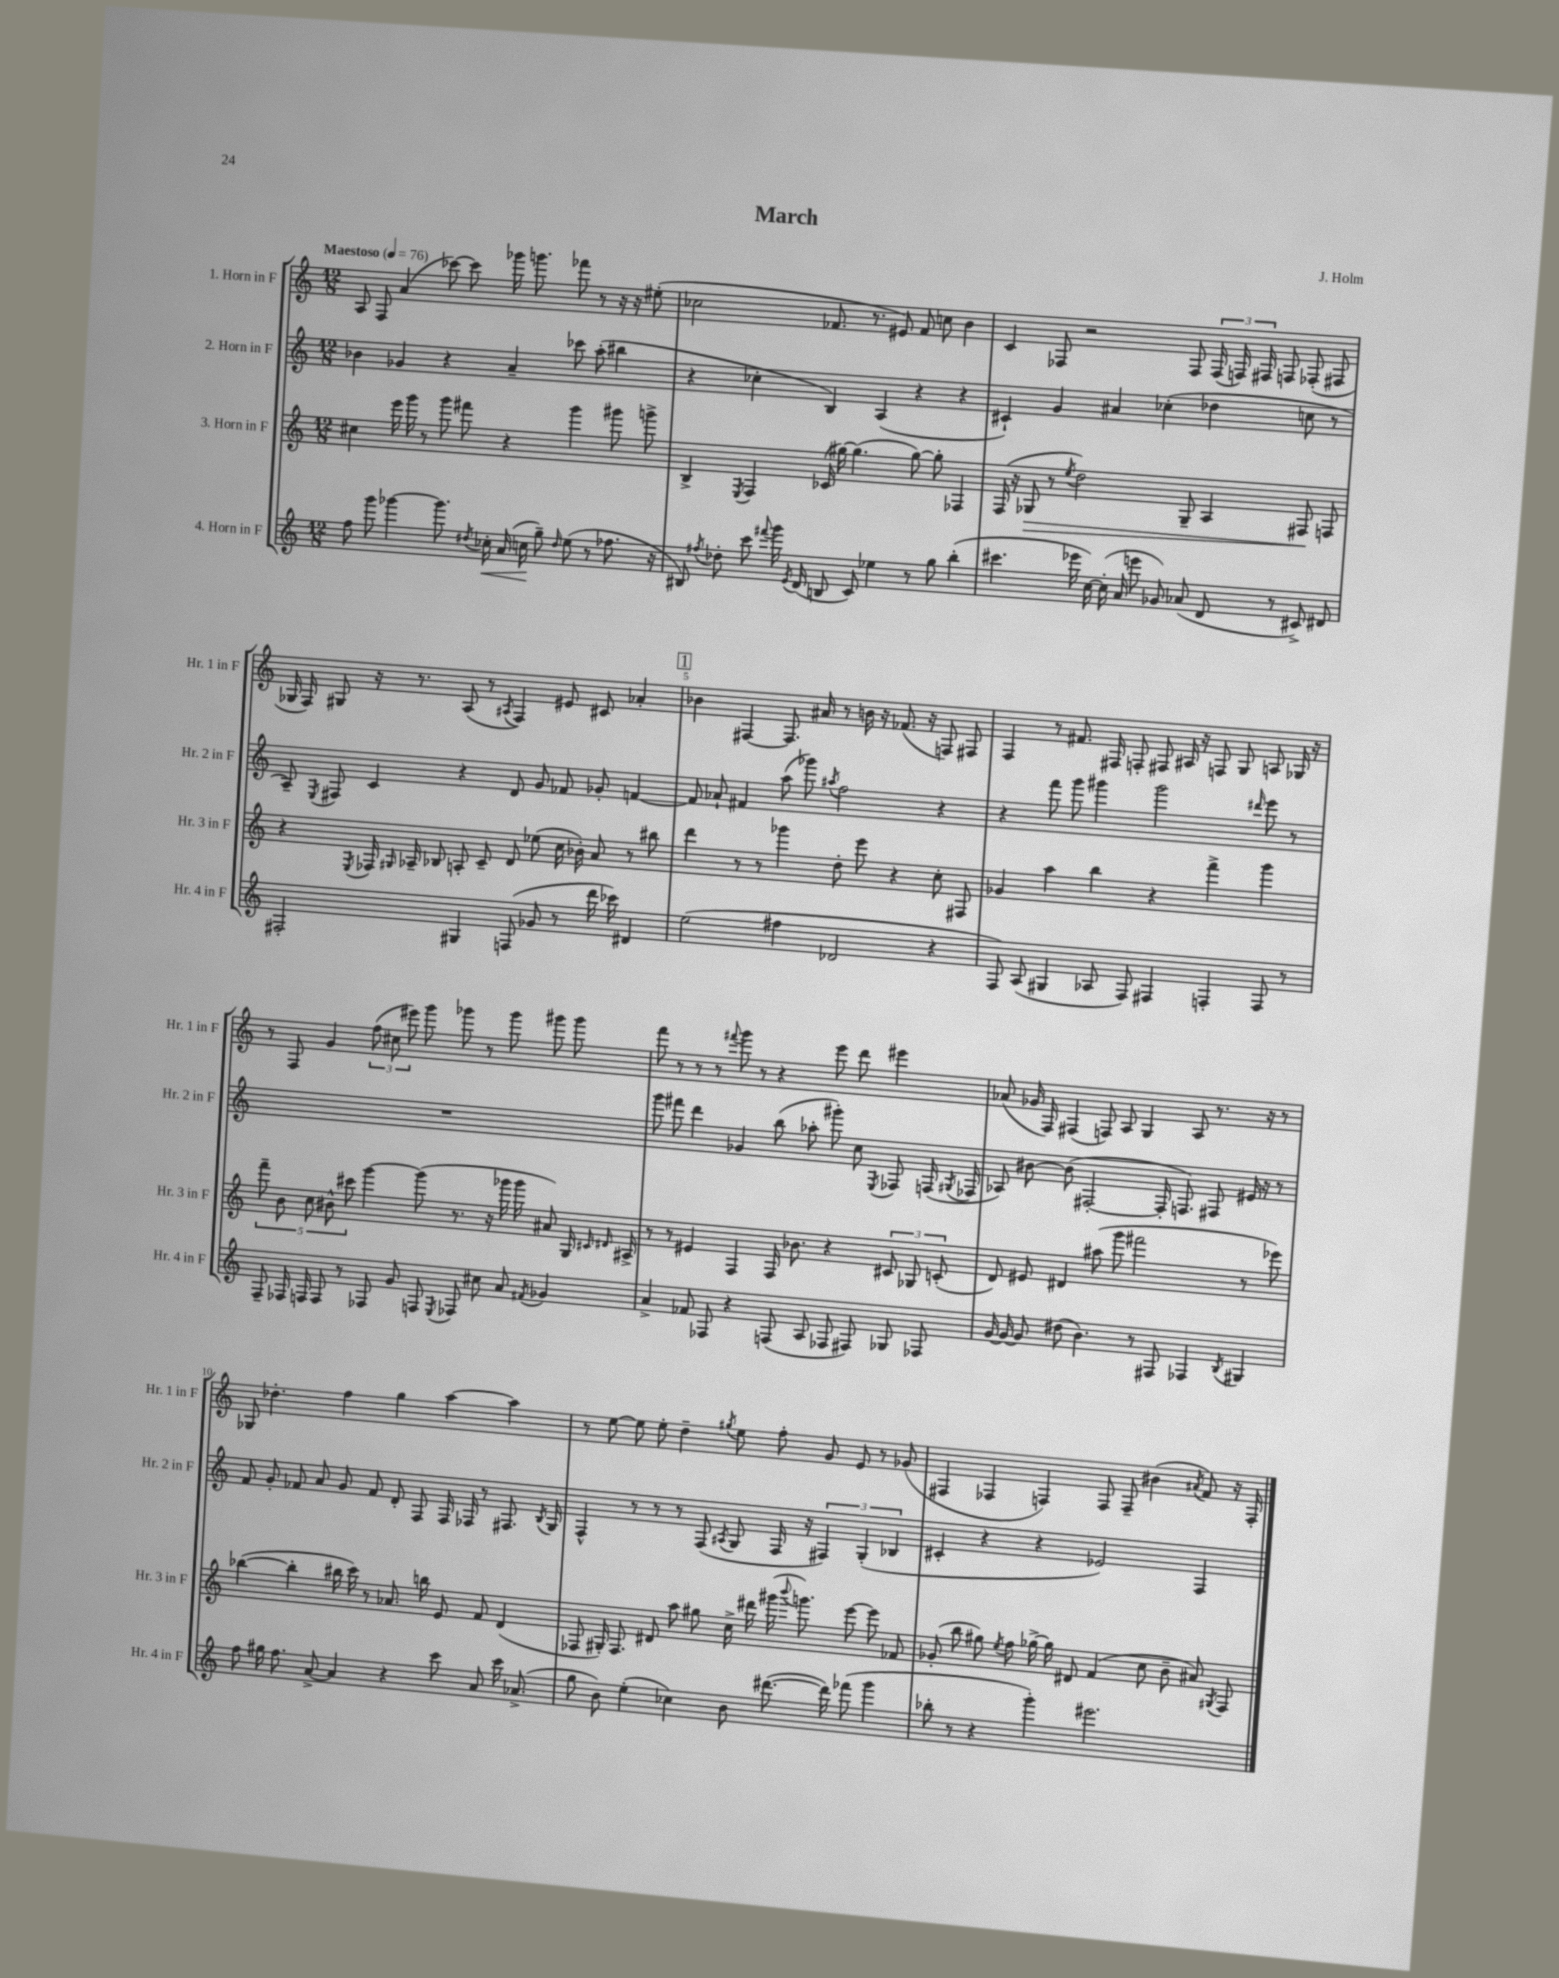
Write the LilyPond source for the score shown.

\header { title = "March" composer = "J. Holm" }
<<
\new StaffGroup <<
\new Staff = "s0" \with { instrumentName = "1. Horn in F" shortInstrumentName = "Hr. 1 in F" } {
    \clef treble \key c \major \numericTimeSignature \time 12/8 \tempo "Maestoso" 4 = 76
    \autoBeamOff a8 f8 a'4( ces'''8~) ces'''8 ges'''16 g'''8. fes'''8 r8 r16 r16 eis''8-.( |
    ces''2 fes'8. r8. eis'8) fes'8 c''8 b'4 |
    c'4 fes8 r2 fes8 \tuplet 3/2 { fes16( f16) fis16 } f8 fes8-.( fis8 |
    ges16 f16) gis8 r16 r8. a8( r8 \acciaccatura { ais8 } f4) eis'8 cis'8 aes'4-. |
    \mark \markup { \box "1" } bes'4 fis4~ fis8. ais'16 r8 b'16 r16 fes'8.( r16 f8) fis8 |
    f4 r8 fis'8. fis16 f8-. fis8 ais16 r16 f8 g8 a8 ges16 r16 |
    r8 f8 g'4 \tuplet 3/2 { f''8( cis''8 eis'''8) } g'''8 ges'''8 r8 ges'''8 gis'''8 gis'''8 |
    f'''8 r8 r8 r8 \appoggiatura { fis'''8 } g'''8 r8 r4 e'''8 d'''8 eis'''4 |
    aes'8( ges'16 f16) fis4( f8) a8 g4 a8 r8. r16 r8 |
    ges8 des''4.-. f''4 g''4 a''4~ a''4 |
    r8 e''8~ e''8 e''8-. d''4-- \acciaccatura { gis''8 } e''8 f''8-. g'8 e'8 r8 ges'8( |
    fis4 fes4 f4) f8 f8-- bis'4( \acciaccatura { ais'8 } f'8) r16 f16-. \bar "|." |
}
\new Staff = "s1" \with { instrumentName = "2. Horn in F" shortInstrumentName = "Hr. 2 in F" } {
    \clef treble \key c \major \numericTimeSignature \time 12/8
    \autoBeamOff bes'4 ges'4 r4 a'4-- ces'''8 a''8-.( bis''4 |
    r4 ces''4-. b4) a4( r4 r4 |
    cis'4-!) g'4 ais'4 ces''4-.( des''4 c''8 r8 |
    a8--) \acciaccatura { e8 } fis8 c'4 r4 d'8 g'8 fes'8 ges'8-. f'4~ |
    \mark \markup { \box "1" } f'8 aes'8-! fis'4 a''8( ges'''8) \acciaccatura { ais''8 } f''2 r4 |
    r4 f'''8 g'''8 gis'''4 gis'''2 \grace { dis'''16 } e'''8 r8 |
    R1. |
    g'''8 fis'''8 d'''4 ges'4 b''8( aes''8-. gis'''8-.) c''8 \acciaccatura { e8 } fes8 f16( \acciaccatura { gis8 } fes16 |
    aes8) bis'8~ bis'8( fis2~-. fis16-. f8.) fis8 eis'16 r16 r8 |
    f'8 g'8-. fes'8 a'8 g'8 fes'8 d'8-. f8 f16 fes16 r8 fis8. \acciaccatura { b8 } g16 |
    f4-^ r8 r8 r8 f8( \acciaccatura { ais8 } g8 f16 r16 \tuplet 3/2 { fis4) g4-.( bes4 } |
    cis'4-. r4 r4 ees'2) f4 \bar "|." |
}
\new Staff = "s2" \with { instrumentName = "3. Horn in F" shortInstrumentName = "Hr. 3 in F" } {
    \clef treble \key c \major \numericTimeSignature \time 12/8
    \autoBeamOff cis''4 e'''16 g'''16 r8 g'''8 fis'''8 r4 g'''4 gis'''8 g'''8-> |
    b4-> \acciaccatura { e8 } f4 ces'16( gis''16~) gis''4.( gis''8~) gis''8-. fes4 |
    f16( r16 ges8\> r8 \acciaccatura { e''8 } d''2) ges8-- a4 fis8\! f8 |
    r4 \acciaccatura { e8 } fes16 \grace { gis16 } aes16-- bes8 a8-. c'8-- d'8 ees''8( c''16 bes'16-.) a'8 r8 bis''8 |
    \mark \markup { \box "1" } d'''4 r8 r8 ges'''4 d''8-. e'''8 r4 c''8-. fis8 |
    ges'4 a''4 b''4 r4 f'''4-> g'''4 |
    \tuplet 5/4 { f'''8-- b'8 c''8 bis'8-^ cis'''8 } g'''4~ g'''8( r8. r16 ges'''16 ges'''16 ais'8) g16 \grace { cis'16 dis'16 } ais16-> |
    r8 r8 eis'4 f4 f16 bes'8. r4 \tuplet 3/2 { cis'8 ges8 c'8-.( } |
    d'8) eis'8 dis'4 ais''8( g'''8 fis'''2 r8 ees'''8) |
    bes''4~( bes''4-. bis''16 c'''16) r8 aes'8. b''16 e'8 f'8 d'4( |
    fes8 gis16-.) fes8. dis'8 a''8 gis''8 c''16-> dis'''16 gis'''16( \appoggiatura { b'''8 } g'''8.) e'''8~ e'''8 fes'8 |
    ges'8-.( b''8 gis''8) \acciaccatura { e''8 } f''8 ges''16~-> ges''16 dis'8 f'4( c''8 b'8-- ais'8) \acciaccatura { gis8 } f8 \bar "|." |
}
\new Staff = "s3" \with { instrumentName = "4. Horn in F" shortInstrumentName = "Hr. 4 in F" } {
    \clef treble \key c \major \numericTimeSignature \time 12/8
    \autoBeamOff f''8 g'''8 ges'''4~ ges'''8. \acciaccatura { dis''8 } ces''16-.\< a'16( c''16\! g''8--) \grace { dis''16 } e''8( r8 fes''8. r16 |
    bis8) \acciaccatura { fis''8 } des''8-. c'''8 \appoggiatura { fis'''8 } g'''16 \acciaccatura { e'8 } d'16( b8 c'8) ees''4 r8 g''8 b''4-.( |
    cis'''4. ees'''16 c''16~) c''16-.( a'16 e'''8 ges'8) aes'8( d'8 r8 cis'8->) dis'8 |
    fis2-. gis4 f8( ges'8 r8 d'''16 ces'''16) dis'4 |
    \mark \markup { \box "1" } e''2( fis''4 des'2 r4 |
    f8) a8( gis4 aes8 f8) fis4 f4-. f8 r8 |
    f8-- fes16 f16 f8 r8 fes8 g'8 f8 \acciaccatura { e8 } fes8 cis''8 a'8 \acciaccatura { fis'8 } ges'4 |
    a'4-> fes'8 fes8 r4 f8( a8 fes8 fis8) ges8 fes8 |
    g'16~ g'16~ g'8 dis''8( b'4.) r8 fis8 fes4 \acciaccatura { b8 } gis4 |
    f''8 gis''16 f''8. a'8~-> a'4 r4 c'''8 a'8 c'''16 aes'8.->( |
    g''8 b'8) e''4-.( ces''4) b'8 dis'''8.~( dis'''16) fes'''8( g'''4 |
    bes''8-. r8 r4 g'''4-.) eis'''2. \bar "|." |
}
>>
>>
\layout { \context { \Score \override BarNumber.break-visibility = ##(#f #t #t) barNumberVisibility = #(every-nth-bar-number-visible 5) } }
